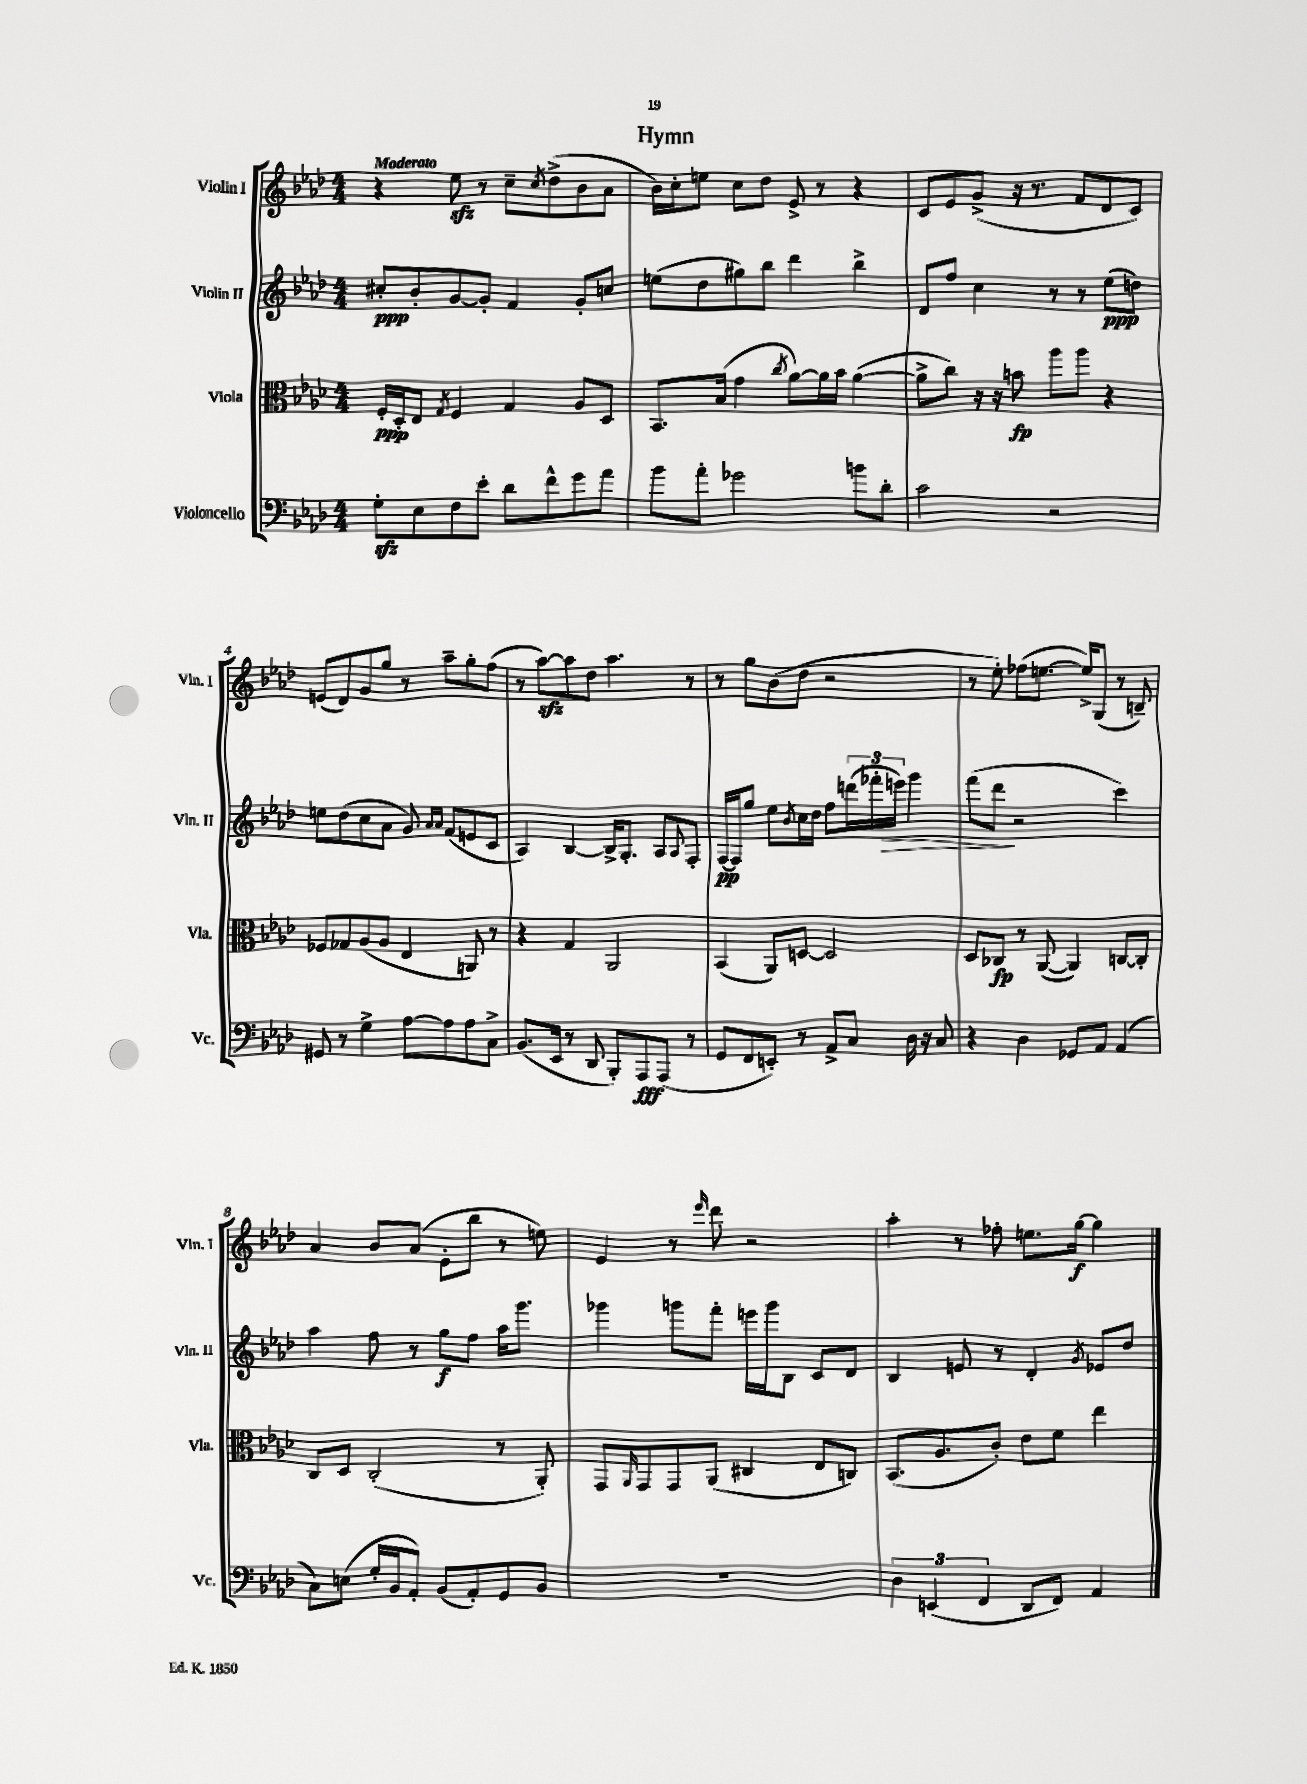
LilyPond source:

\header { title = "Hymn" }
<<
\new StaffGroup <<
\new Staff = "s0" \with { instrumentName = "Violin I" shortInstrumentName = "Vln. I" } {
    \clef treble \key aes \major \numericTimeSignature \time 4/4 \tempo "Moderato"
    r4 ees''8\sfz r8 c''8-- \acciaccatura { c''8 } des''8->( bes'8 aes'8 |
    bes'16) c''16-. e''8 c''8 des''8 ees'8-> r8 r4 |
    c'8 ees'8 g'8->( r16 r8. f'8 des'8 c'8) |
    e'8( des'8) g'8 g''8 r8 aes''8-- g''8-. f''8( |
    r8 aes''8~\sfz) aes''8 des''8 aes''4. r8 |
    r8 g''8 bes'8( des''8 r2 |
    r8 ees''8-.) fes''8( e''8.~ e''16->) g8( r8 b8--) |
    aes'4 bes'8 aes'8( ees'8-. bes''8 r8 e''8) |
    ees'4 r8 \grace { ees'''16 } des'''8 r2 |
    aes''4-. r8 fes''8-. e''8. g''16~\f g''4 \bar "|." |
}
\new Staff = "s1" \with { instrumentName = "Violin II" shortInstrumentName = "Vln. II" } {
    \clef treble \key aes \major \numericTimeSignature \time 4/4
    cis''8-.\ppp bes'8-. g'8~ g'8-. f'4 g'8-. c''8 |
    e''8( des''8 gis''8) bes''8 des'''4 bes''4-> |
    des'8 f''8 c''4 r8 r8 ees''8\ppp( d''8) |
    e''8 des''8( c''8 aes'8 g'8) \grace { aes'16 aes'16 } f'8( e'8 c'8 |
    aes4) bes4~ bes16-> g8.-. aes8 \appoggiatura { aes8 } f8-. |
    f16~\pp f16 g''8 ees''8 \acciaccatura { bes'8 } c''16 des''16 f''8 \tuplet 3/2 { d'''16( fes'''16-. e'''16\>) } g'''4 |
    f'''8( des'''8\! r2 c'''4) |
    aes''4 f''8 r8 g''8\f f''8 aes''16 g'''8. |
    ges'''4 g'''8 f'''8-. e'''16 g'''16 bes8 c'8 des'8 |
    bes4 e'8 r8 des'4-. \acciaccatura { g'8 } ees'8 des''8 \bar "|." |
}
\new Staff = "s2" \with { instrumentName = "Viola" shortInstrumentName = "Vla." } {
    \clef alto \key aes \major \numericTimeSignature \time 4/4
    f16-.\ppp des16-. ees8 \acciaccatura { g8 } f4 g4 aes8 des8 |
    bes,8. bes16( g'4 \acciaccatura { c''8 } aes'8~) aes'16 bes'16 aes'4~( |
    aes'8-> c''8) r16 r16 b'8\fp aes''8 aes''8 r4 |
    fes8 ges8 aes8( aes8 ees4 a,8) r8 |
    r4 g4 aes,2 |
    bes,4( aes,8) d8~ d2 |
    des8 ces8\fp r8 aes,8~( aes,4) c8~ c8-. |
    c8 des8 c2-.( r8 aes,8-.) |
    g,8 \grace { aes,16 } g,8 g,8 aes,8( cis4 ees8 c8) |
    bes,8.( aes8. c'8-.) ees'8 f'8 ees''4 \bar "|." |
}
\new Staff = "s3" \with { instrumentName = "Violoncello" shortInstrumentName = "Vc." } {
    \clef bass \key aes \major \numericTimeSignature \time 4/4
    g8-.\sfz ees8 f8 ees'8-. des'8 f'8-^ g'8 aes'8 |
    bes'8 aes'8-. ges'2 b'8 des'8-. |
    c'2 r2 |
    gis,8 r8 g4-> aes8~ aes8 aes8 c8-> |
    bes,8.( ees,16 r8 des,8 bes,,8-.) aes,,8\fff aes,,8( r8 |
    g,8 f,8 e,8-.) r8 aes,8-> c8 des16 r16 c8 |
    r4 des4 ges,8 aes,8 aes,4( |
    c8) e8( g16-. bes,16 aes,8-.) bes,8( aes,8-.) g,8 bes,8 |
    R1 |
    \tuplet 3/2 { des4 e,4( f,4 } des,8 f,8) aes,4 \bar "|." |
}
>>
>>
